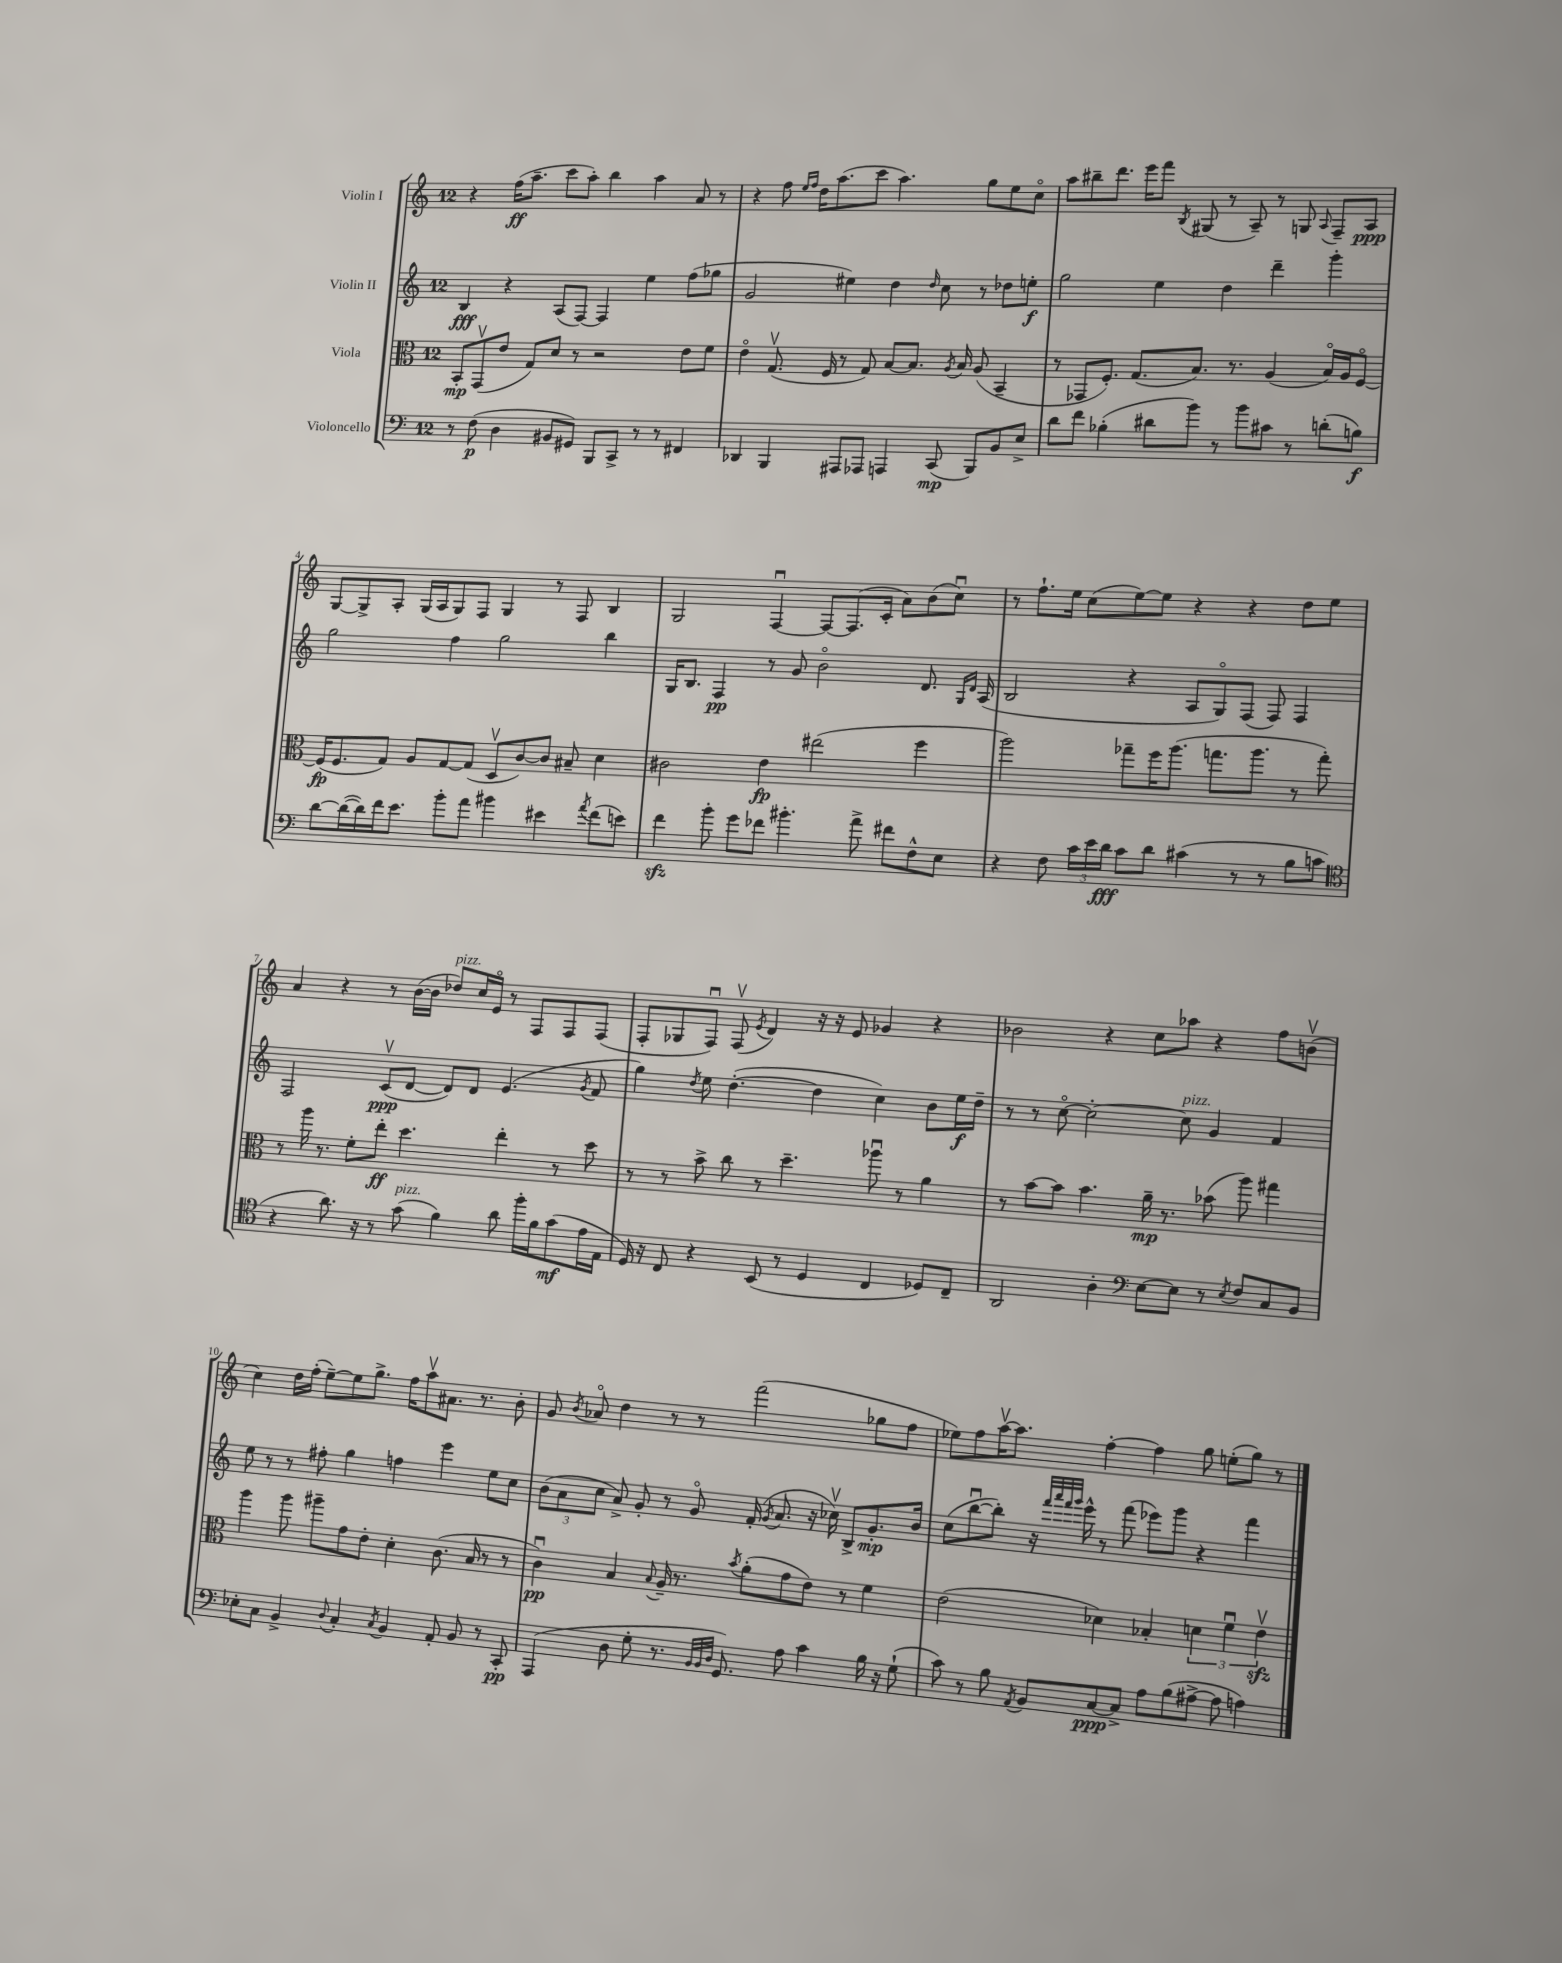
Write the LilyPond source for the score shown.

<<
\new StaffGroup <<
\new Staff = "s0" \with { instrumentName = "Violin I" } {
    \clef treble \key c \major \once \override Staff.TimeSignature.style = #'single-digit \time 12/8
    \autoBeamOff r4 f''16[\ff( a''8.]-- c'''8[ a''8]-.) b''4 a''4 a'8 r8 |
    r4 f''8 \grace { e''16[ f''16] } d''16[ a''8.( c'''8] a''4.) g''8[ e''8 c''8]\flageolet |
    a''8[ bis''8-- d'''8.] e'''16[ f'''8] \acciaccatura { b8 } gis8( r8 a8--) r8 g8 \appoggiatura { a8 } f8[-- a8]\ppp |
    g8[~ g8-> a8]-. g16[( a16 g8) f8] g4 r8 f8 b4 |
    g2 f4~\downbow f8[~ f8.( c'16]-. a'8[) b'8( c''8]\downbow) |
    r8 f''8.[-! e''16] c''8[( e''8~) e''8] r4 r4 d''8[ e''8] |
    a'4 r4 r8 b'16[~( b'16] des''8[^\markup { \italic "pizz." }) c''16 e'16]\flageolet r8 f8[ f8 f8]( |
    f8[-. ges8 f8]\downbow) f8\upbow( \acciaccatura { e'8 } d'4) r16 r16 e'8 ges'4 r4 |
    bes'2 r4 c''8[ aes''8] r4 f''8[ b'8]\upbow( |
    c''4) d''16[ f''16]-.( e''8[~--) e''8 g''8.]-> f''16[ a''8\upbow ais'8.] r8. b'8-. |
    g'8 \acciaccatura { b'8 } aes'8\flageolet d''4 r8 r8 f'''2( ges''8[ f''8] |
    ees''8[) f''8 a''16~\upbow a''8.] f''4~-. f''4 g''8 e''8[-.( g''8]) r8 \bar "|." |
}
\new Staff = "s1" \with { instrumentName = "Violin II" } {
    \clef treble \key c \major \once \override Staff.TimeSignature.style = #'single-digit \time 12/8
    \autoBeamOff b4\fff r4 a8[( f8]~) f4 e''4 f''8[( ges''8] |
    g'2 eis''4) d''4 \grace { d''16 } c''8 r8 des''8[ e''8]-.\f |
    g''2 e''4 d''4 d'''4-- g'''4-. |
    g''2 f''4 g''2 b''4 |
    g16[ b8.] f4\pp r8 g'8 b'2\flageolet d'8. \grace { g16[ d'16] } a16( |
    b2 r4 a8[ g8\flageolet) f8]( f8) f4 |
    f2 c'8[\upbow\ppp( d'8]~ d'8[) d'8] e'4.( \acciaccatura { g'8 } f'8 |
    g''4) \acciaccatura { d''8 } e''8 d''4.~-.( d''4 c''4) b'8[ e''16\f d''16]-- |
    r8 r8 c''8~\flageolet c''2~-. c''8^\markup { \italic "pizz." } g'4 f'4 |
    e''8 r8 r8 fis''8-. g''4 f''4 e'''4 e''8[ c''8] |
    \tuplet 3/2 { b'8[( a'8 c''8] } a'8->) g'8-. r8 g'8\flageolet f'16-.( \acciaccatura { g'8 } a'8. r16 ces''16\upbow) b8[-> g'8.-.\mp b'16] |
    c''8[( b''8~\downbow b''8]-.) r16 \grace { f'''32[ a'''32 f'''32 g'''32] } e'''16-^ r8 f'''8( ees'''8[) g'''8] r4 f'''4 \bar "|." |
}
\new Staff = "s2" \with { instrumentName = "Viola" } {
    \clef alto \key c \major \once \override Staff.TimeSignature.style = #'single-digit \time 12/8
    \autoBeamOff b,8[-.\mp g,8\upbow( e'8] g8[) d'8] r8 r2 e'8[ f'8] |
    e'4\flageolet g8.\upbow( f16 r8 g8) b8[~ b8.] \acciaccatura { a8 } b16 a8( b,4-- |
    r8 ges,8[ f8.]-.) g8.[( b8.]) r8. a4( b16[\flageolet) a16 f8]~\flageolet |
    f16[\fp( f8. g8]) a8[ g8~ g8]( d8[\upbow c'8~) c'8] bis8-- d'4 |
    cis'2 e'4\fp eis''2( f''4 |
    a''2) ges''8[-- f''16 a''8.]( g''8.[ a''8.] r8 g''8-.) |
    r8 a''16 r8. f'8[-. e''8]-.\ff d''4. e''4-. r8 d''8 |
    r8 r8 b'8-> c''8 r8 d''4.-- aes''8\downbow r8 a'4 |
    r8 b'8[~ b'8] b'4. a'16--\mp r8. bes'8( a''8) gis''4 |
    a''4 a''8 ais''8[-- g'8 e'8]-. d'4-. c'8.( b16 r8 r8 |
    c'4\downbow\pp) b4 \appoggiatura { b8 } a16-- r8. \acciaccatura { b'8 } a'8[-.( g'8 e'8]) r8 f'4 |
    e'2( des'4) bes4-. \tuplet 3/2 { d'4 f'4\downbow e'4\upbow\sfz } \bar "|." |
}
\new Staff = "s3" \with { instrumentName = "Violoncello" } {
    \clef bass \key c \major \once \override Staff.TimeSignature.style = #'single-digit \time 12/8
    \autoBeamOff r8 f8\p( d4 bis,8[ gis,8]) b,,8[ c,8]-> r8 r8 fis,4 |
    des,4 b,,4 ais,,8[ aes,,8] a,,4 c,8\mp( b,,8[) b,8 e8]-> |
    d'8[ f'8] bes4-.( dis'8[ b'8]) r8 b'8[ cis'8] r8 d'8[-.( b8]\f) |
    d'8[~ d'16~( d'16) f'16 e'8.] b'8[-. a'8] bis'4 eis'4 \acciaccatura { a'8 } f'8[( e'8]) |
    f'4\sfz b'8-. g'8[ fes'8] bis'4.-. a'8-> fis'8[ f8-^ e8] |
    r4 f8 \tuplet 3/2 { c'16[ e'16 d'16]\fff } c'8[ d'8] cis'4( r8 r8 b8[ c'8] |
    \clef tenor r4 a'8.) r16 r8 g'8^\markup { \italic "pizz." }( f'4) a'8 f''16[-. f'16 g'8\mf( e'16 e16] |
    d16) r16 c8 r4 b,8( r8 d4 c4 des8[) c8]-- |
    a,2 a4-. \clef bass e8[~ e8] r8 \acciaccatura { e8 } f8[ c8 b,8] |
    ees8[-. c8] b,4-> \appoggiatura { d8 } c4-. \acciaccatura { c8 } b,4 a,8-. b,8 r8 c,8-.\pp |
    a,,4( d8 g8-. r8. \grace { b,32[ b,32 d32] } g,8.) a8 c'4 b16 r16 g8-!( |
    c'8) r8 b8 \acciaccatura { a,8 } b,8[ c8~\ppp c8]-> a8[ b8( ais8]~-> ais8 a4) \bar "|." |
}
>>
>>
